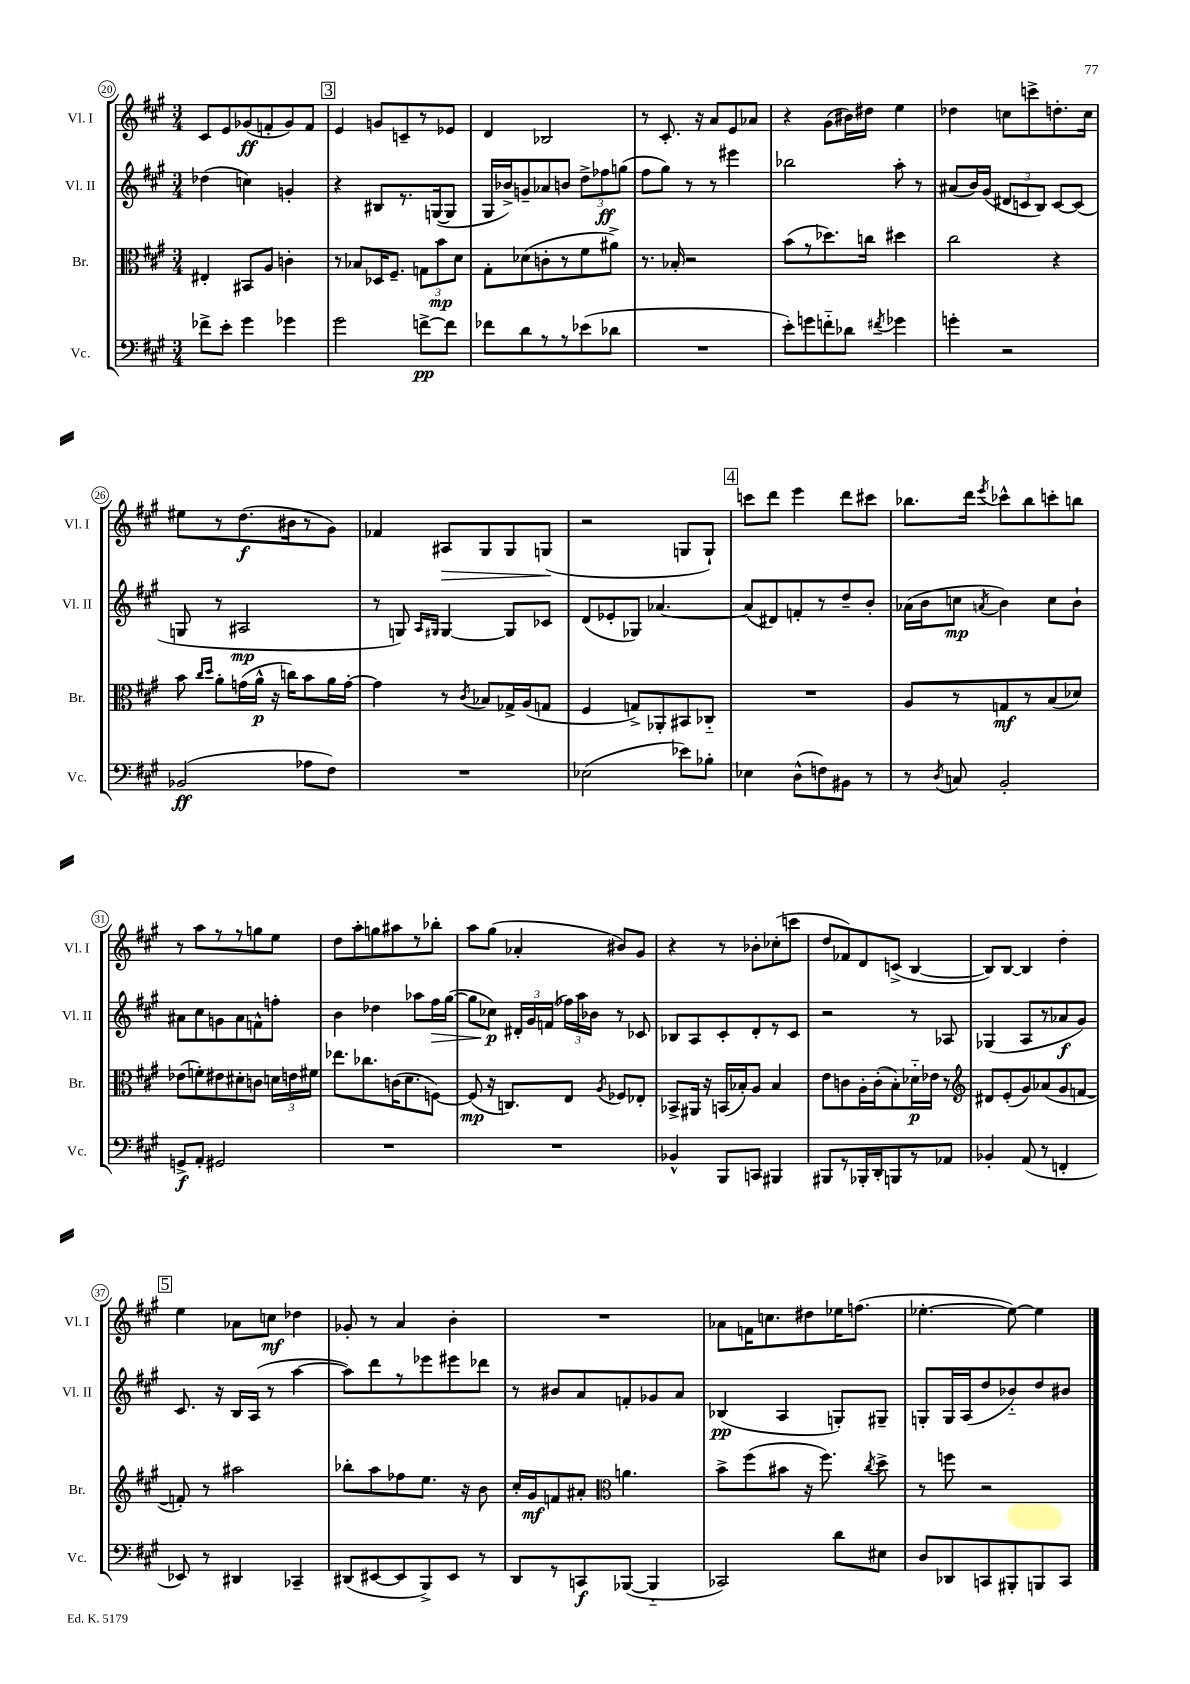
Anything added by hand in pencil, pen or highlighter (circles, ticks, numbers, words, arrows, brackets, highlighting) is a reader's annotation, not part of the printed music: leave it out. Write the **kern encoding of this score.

**kern	**kern	**kern	**kern
*staff4	*staff3	*staff2	*staff1
*clefF4	*clefC3	*clefG2	*clefG2
*k[f#c#g#]	*k[f#c#g#]	*k[f#c#g#]	*k[f#c#g#]
*M3/4	*M3/4	*M3/4	*M3/4
8f-^\L	4E#'/	(4dd-\	8c#/L
8e'\J	.	.	8e/
4g#\	8BB#/L	4cc\)	(8g-/
.	8A/J	.	8f'/
4g-\	4c'\	4g'/	8g-/)
.	.	.	8f/J
=	=	=	=
2g#\	8r	4r	4e/
.	8B-/L	.	.
.	16D-/K	8B#/L	8g/L
.	8.F#~/J	.	.
.	.	8.r	8c~/
[8f^\L	12G\L	.	8r
.	.	([16G/k	.
.	12b\	.	.
8f\]J	.	8G/]J	8e-/J
.	12d\J	.	.
=	=	=	=
8f-\L	8G#'\L	16G#/LL	4d/
.	.	16b-^/J)	.
8d\	(8d-\	8g~/	.
8r	8c'\	8a-/	2B-/
8r	8r	8b/J	.
(8e-\	8f#\	12dd^\L	.
.	.	12ff-\	.
8d-\J	8a#^\J)	.	.
.	.	(12gg\J	.
=	=	=	=
2.r	8.r	8ff#\L	8r
.	.	8gg#\J)	8.c#'/
.	16B-'/	.	.
.	2r	8r	.
.	.	.	16r
.	.	8r	8a/L
.	.	4eee#\	8e/
.	.	.	8a-/J
=	=	=	=
8e'\L)	(8b\L	2bb-\	4r
8g\	8r	.	.
8f'~\	8.dd-\)	.	(8g#\L
8d-\J	.	.	16b#\L)
.	16cc\Jk	.	16dd#\JJ
8qf#/	.	.	.
4g-\	4dd#\	8aa'\	4ee\
.	.	8r	.
=	=	=	=
4g'\	2cc#\	(8a#/L	4dd-\
.	.	16b/L)	.
.	.	(16g#/JJ	.
2r	.	12d#/L	8cc\L
.	.	12c/	.
.	.	.	8ccc^\
.	.	12B/J)	.
.	4r	[8c/L	8.dd'\
.	.	(8c/]J	.
.	.	.	16cc\Jk
=	=	=	=
(2BB-/	8b\	8G/	8ee#\L
.	16qqcc#/LL	.	.
.	16qqdd/JJ	.	.
.	8a'\L	8r	8r
.	(16g\L	2A#/	(8.dd\
.	16a^^\JJ	.	.
.	16r	.	.
.	16cc\LK)	.	16b#\k
8A-\L	8b\	.	8r
8F#\J)	16a\L	.	8g#\J)
.	[16g'\JJ	.	.
=	=	=	=
2.r	4g\]	8r	4f-/
.	.	8G/)	.
.	.	16qqA/LL	.
.	.	16qqG#/JJ	.
.	8r	[4G#/	8A#/L
.	8qc#/	.	.
.	8B-/L	.	8G#/
.	16G-^/L	8G#/]L	8G#/
.	(16A/J	.	.
.	8G/J	8c-/J	(8G/J
=	=	=	=
(2E-\	4F#/	(8d/L	2r
.	.	8e-'/	.
.	8G^/L)	8G-/J)	.
.	8AA-'/	[4.a-/	.
8e-\L)	8BB#/	.	8G/L
8B-'\J	8C-'~/J	.	8G`/J)
=	=	=	=
4E-\	2.r	(8a-/]L	8ccc\L
.	.	8d#/)	8ddd\J
(8D^^\L	.	8f'/	4eee\
8F\)	.	8r	.
8BB#\J	.	8dd~/	8ddd\L
8r	.	8b'/J	8ccc#\J
=	=	=	=
8r	8A/L	(16a-\LL	8.bb-\L
.	.	16b\J	.
8qD/	.	.	.
8C/	8r	8cc\J	.
.	.	.	16ddd\Jk
.	.	8qa/	8qeee/
2BB'/	8G/	4b\)	8ccc-^^\L
.	8r	.	8bb-\
.	(8B/	8cc\L	8ccc'\
.	8d-/J)	8b`\J	8bb\J
=	=	=	=
8GG^/L	(8e-\L	8a#\L	8r
8AA'/J	8f'\)	8cc#\	8aa\L
2GG#/	8e#\	8g\	8r
.	8d#'\	8a#\	8r
.	8c\J	8f^^\	8gg\
.	24d\LL	8ff'\J	8ee\J
.	24e\	.	.
.	24f#\JJ	.	.
=	=	=	=
2.r	8.ee-\L	4b\	8dd\L
.	.	.	8aa'\
.	8.cc-\	.	.
.	.	4dd-\	8gg\
.	(16c\K	.	8aa#\
.	8.d\	.	.
.	.	8aa-\L	8r
.	[8F\J)	16ff#\L	8bb-'\J
.	.	([16gg#\JJ	.
=	=	=	=
2.r	(8F/]	8gg#\]L	8aa\L
.	16r	8cc-\J)	(8gg#\J
.	8.C/L)	.	.
.	.	24d#'/LL	4a-'/
.	.	24g#/	.
.	.	(24f/JJ	.
.	8E/J	24ff-\LL)	.
.	.	24aa\	.
.	.	24b-\JJ	.
.	8qA/	.	.
.	8F-/L	8r	8b#/L)
.	8E-'/J	8c-/	8g#/J
=	=	=	=
4BB-^^/	8BB-^/L	8B-/L	4r
.	16AA#/Jk	8A/	.
.	16r	.	.
8BBB/L	(16BB/LL	8c#'/	8r
.	16B-'/J)	.	.
8CC/J	8A/J	8d'/	8b-'\L
4BBB#/	4B-/	8r	(8cc-'\
.	.	8c#/J	8ccc\J
=	=	=	=
8BBB#/L	8e\L	2r	8dd/L
8r	8c\	.	8f-/)
16BBB-'/L	16A'\L	.	8d/
16DD'/J	(16c'\J	.	.
8BBB/	8B'\)	.	(8c^/J
8r	16d-'~\L	8r	[4B/
.	16e-\JJ	.	.
8AA-/J	8r	8A-/	.
=	=	=	=
*	*clefG2	*	*
4BB-'/	8d#/L	(4G-/	8B/]L)
.	(8e'/	.	[8B/J
(8AA/	8g#/)	8A/L	4B/]
8r	(8a-/	8r	.
4FF'/	8g#/	8a-/	4dd'\
.	[8f/J	8g#/J)	.
=	=	=	=
8EE-/)	8f'/])	8.c#/	4ee\
8r	8r	.	.
.	.	16r	.
4DD#/	2aa#\	16B/LL	8a-\L
.	.	(16A/JJ	.
.	.	8r	8cc\J
4CC-~/	.	[4aa\	4dd-\
=	=	=	=
(8DD#/L	8bb-'\L	8aa\]L)	8g-'/
[8EE#/	8aa\	8ddd\	8r
8EE#/]	8ff-\	8r	4a/
8BBB^/)	8.ee\J	8eee-\	.
8EE#/J	.	8eee#\	4b'\
.	16r	.	.
8r	8b\	8ddd-\J	.
=	=	=	=
8DD/L	16cc#'/LL	8r	2.r
.	16g#/J	.	.
8r	8f/	8b#/L	.
8CC/	8a#'/J	8a/	.
*	*clefC3	*	*
([8BBB-/J	4.a\	8f'/	.
4BBB-'~/]	.	8g-/	.
.	.	8a/J	.
=	=	=	=
2CC-/)	8b^\L	(4B-/	8a-\L
.	(8ff#\	.	16f\K
.	.	.	8.cc\
.	8b#\J	4A/	.
.	16r	.	8dd#\
.	8.ff#\)	.	.
8d\L	.	8G'/L)	16ee-\K
.	.	.	(8.ff\J
.	8qcc#/	.	.
8E#\J	8dd^\	8G#~/J	.
=	=	=	=
8D/L	8r	8G'/L	[4.ee-'\
8DD-/	8ff\	16G/L	.
.	.	(16A/J	.
8CC/	2r	8dd/	.
8BBB#'/	.	8b-'~/)	8ee-\_)
8BBB/	.	8dd/	4ee-\]
8CC/J	.	8b#/J	.
==	==	==	==
*-	*-	*-	*-
